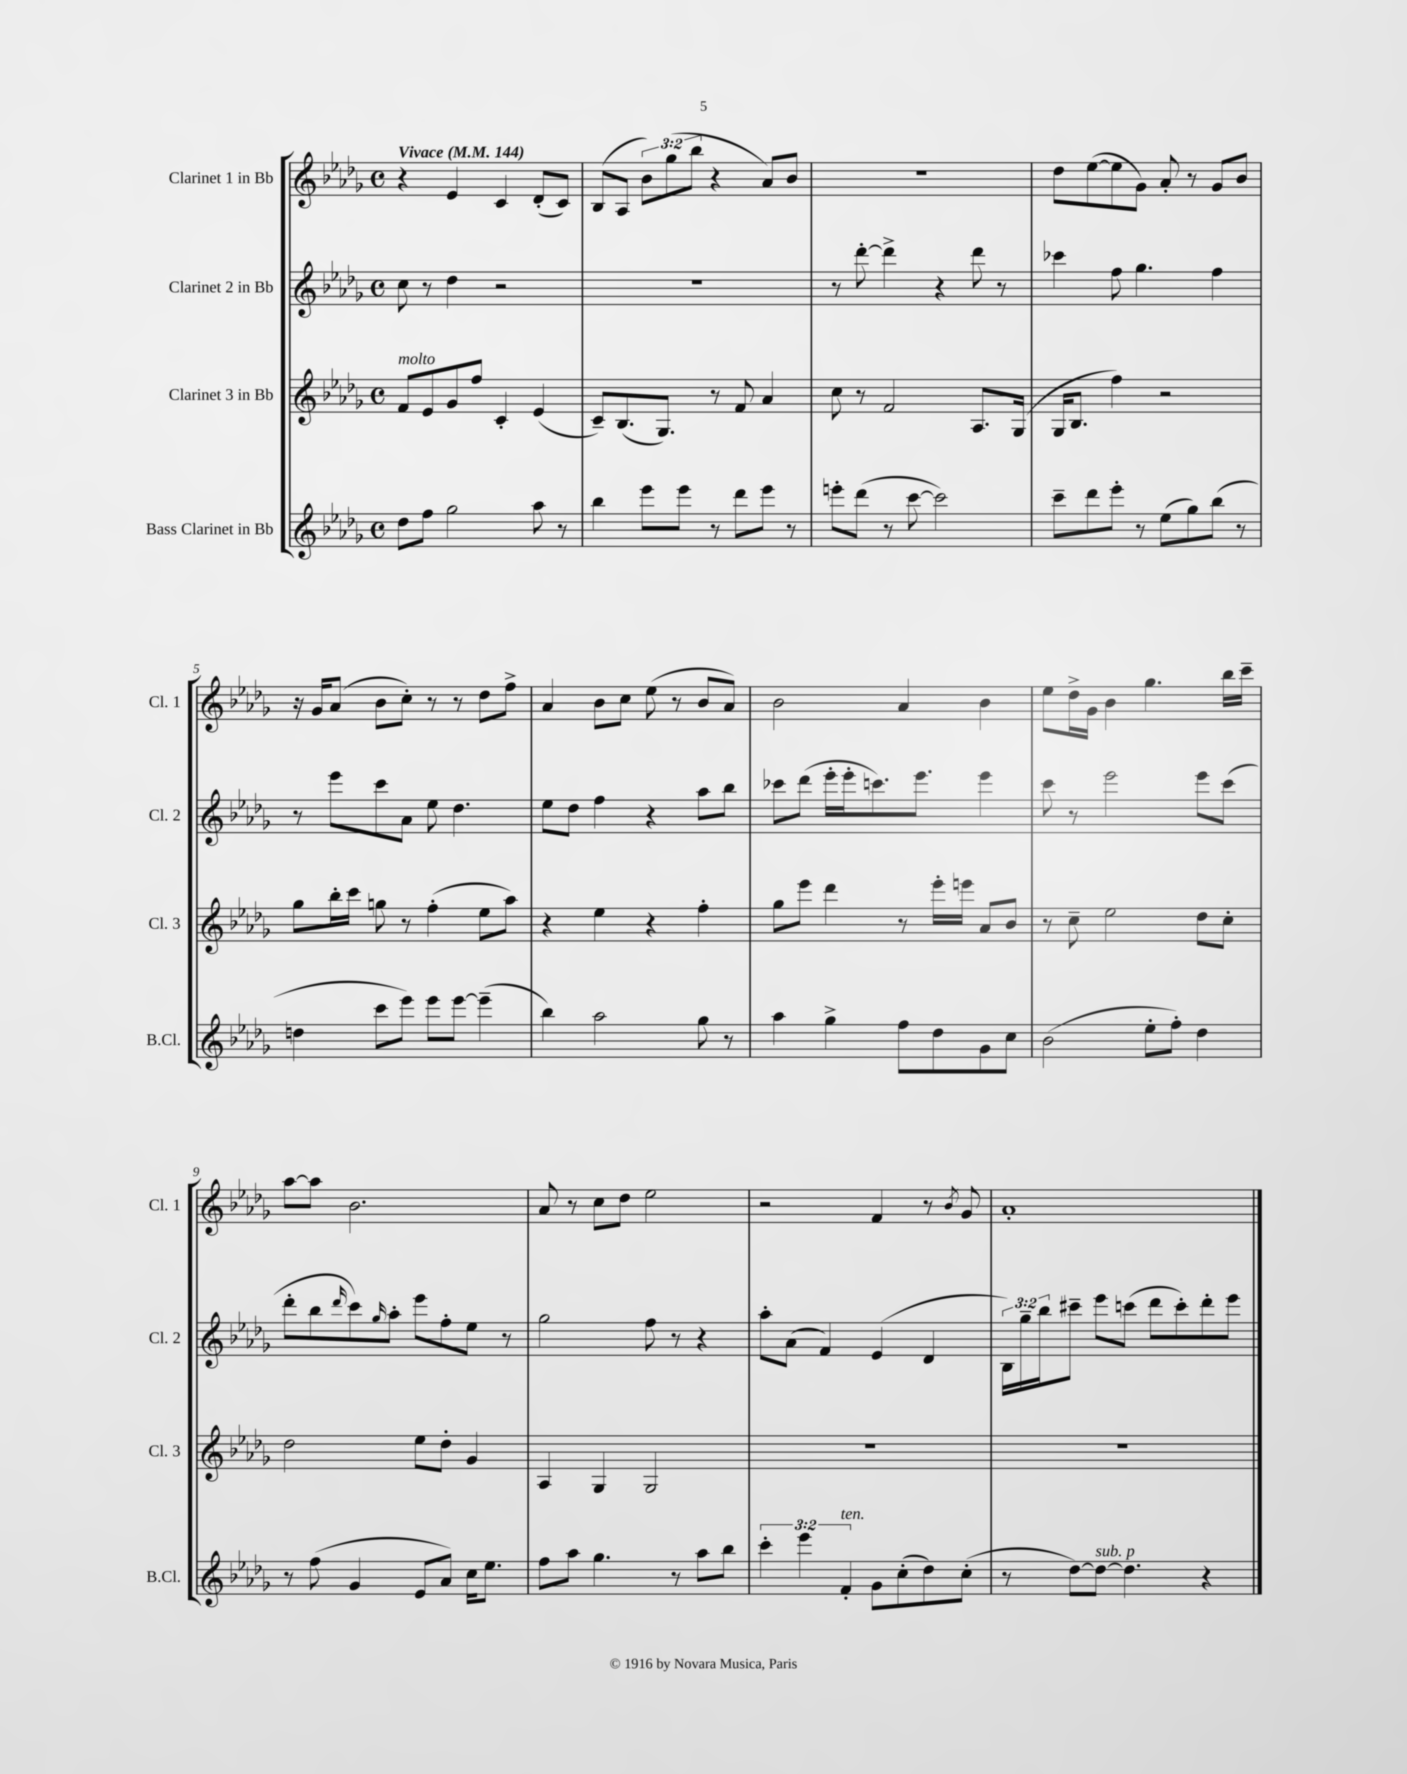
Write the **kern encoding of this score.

**kern	**kern	**kern	**kern
*staff4	*staff3	*staff2	*staff1
*clefG2	*clefG2	*clefG2	*clefG2
*k[b-e-a-d-g-]	*k[b-e-a-d-g-]	*k[b-e-a-d-g-]	*k[b-e-a-d-g-]
*M4/4	*M4/4	*M4/4	*M4/4
*met(c)	*met(c)	*met(c)	*met(c)
*MM144	*MM144	*MM144	*MM144
8dd-	8f	8cc	4r
8ff	8e-	8r	.
2gg-	8g-	4dd-	4e-
.	8ff	.	.
.	4c'	2r	4c
8aa-	(4e-	.	(8d-'
8r	.	.	8c)
=	=	=	=
4bb-	8c~)	1r	(8B-
.	(8.B-	.	8A-
8eee-	.	.	12b-)
.	8.G-)	.	.
.	.	.	(12gg-
8eee-	.	.	.
.	.	.	12bb-
8r	8r	.	4r
8ddd-	8f	.	.
8eee-	4a-	.	8a-)
8r	.	.	8b-
=	=	=	=
8eee'	8cc	8r	1r
(8ddd-	8r	[8ddd-'	.
8r	2f	4ddd-^]	.
[8ccc	.	.	.
2ccc])	.	4r	.
.	8.A-	8ddd-	.
.	.	8r	.
.	(16G-	.	.
=	=	=	=
8ccc~	16G-	4ccc-	8dd-
.	8.B-	.	.
8ddd-	.	.	([8ee-
8eee-'	4ff)	8ff	8ee-]
8r	.	4.gg-	8g-)
(8ee-	2r	.	8a-'
8gg-)	.	.	8r
(8bb-	.	4ff	8g-
8r	.	.	8b-
=	=	=	=
4dd	8gg-	8r	16r
.	.	.	16g-
.	16bb-'	8eee-	(8a-
.	16ccc	.	.
8ccc	8gg	8ccc	8b-
8eee-)	8r	8a-	8cc')
8eee-	(4ff'	8ee-	8r
[8eee-	.	4.dd-	8r
(4eee-~]	8ee-	.	8dd-
.	8aa-)	.	8ff^
=	=	=	=
4bb-)	4r	8ee-	4a-
.	.	8dd-	.
2aa-	4ee-	4ff	8b-
.	.	.	8cc
.	4r	4r	(8ee-
.	.	.	8r
8gg-	4ff'	8aa-	8b-
8r	.	8bb-	8a-)
=	=	=	=
4aa-	8gg-	8ccc-	2b-
.	8eee-	(8ddd-	.
4gg-^	4ddd-	16eee-'	.
.	.	16eee-'	.
.	.	8.ccc)	.
8ff	8r	.	4a-
.	.	8.eee-	.
8dd-	16eee-'	.	.
.	16eee	.	.
8g-	8a-	4eee-	4b-
8cc	8b-	.	.
=	=	=	=
(2b-	8r	8ccc	8ee-
.	8cc~	8r	16dd-^
.	.	.	16g-
.	2ee-	2eee-	4b-
8ee-'	.	.	4.gg-
8ff')	.	.	.
4dd-	8dd-	8eee-	.
.	8cc'	(8ccc	16bb-
.	.	.	16ccc~
=	=	=	=
8r	2dd-	8ddd-'	[8aa-
(8ff	.	8bb-	8aa-]
.	.	16qqddd-	.
4g-	.	8ccc)	2.b-
.	.	16qqgg-	.
.	.	8aa-'	.
8e-	8ee-	8eee-	.
8a-)	8dd-'	8ff'	.
16cc	4g-	8ee-	.
8.ee-	.	.	.
.	.	8r	.
=	=	=	=
8ff	4A-	2gg-	8a-
8aa-	.	.	8r
4.gg-	4G-	.	8cc
.	.	.	8dd-
.	2G-	8ff	2ee-
8r	.	8r	.
8aa-	.	4r	.
8bb-	.	.	.
=	=	=	=
6ccc'	1r	8aa-'	2r
.	.	(8a-	.
6eee-	.	.	.
.	.	4f)	.
6f'	.	.	.
8g-	.	(4e-	4f
(8cc'	.	.	.
8dd-)	.	4d-	8r
.	.	.	8qb-
(8cc'	.	.	8g-
=	=	=	=
8r	1r	24B-)	1a-'
.	.	24gg-~	.
.	.	24bb-	.
[8dd-)	.	8ccc#~	.
8dd-_	.	8eee-	.
4.dd-]	.	(8ccc	.
.	.	8ddd-	.
.	.	8ccc')	.
4r	.	8ddd-'	.
.	.	8eee-	.
==	==	==	==
*-	*-	*-	*-
